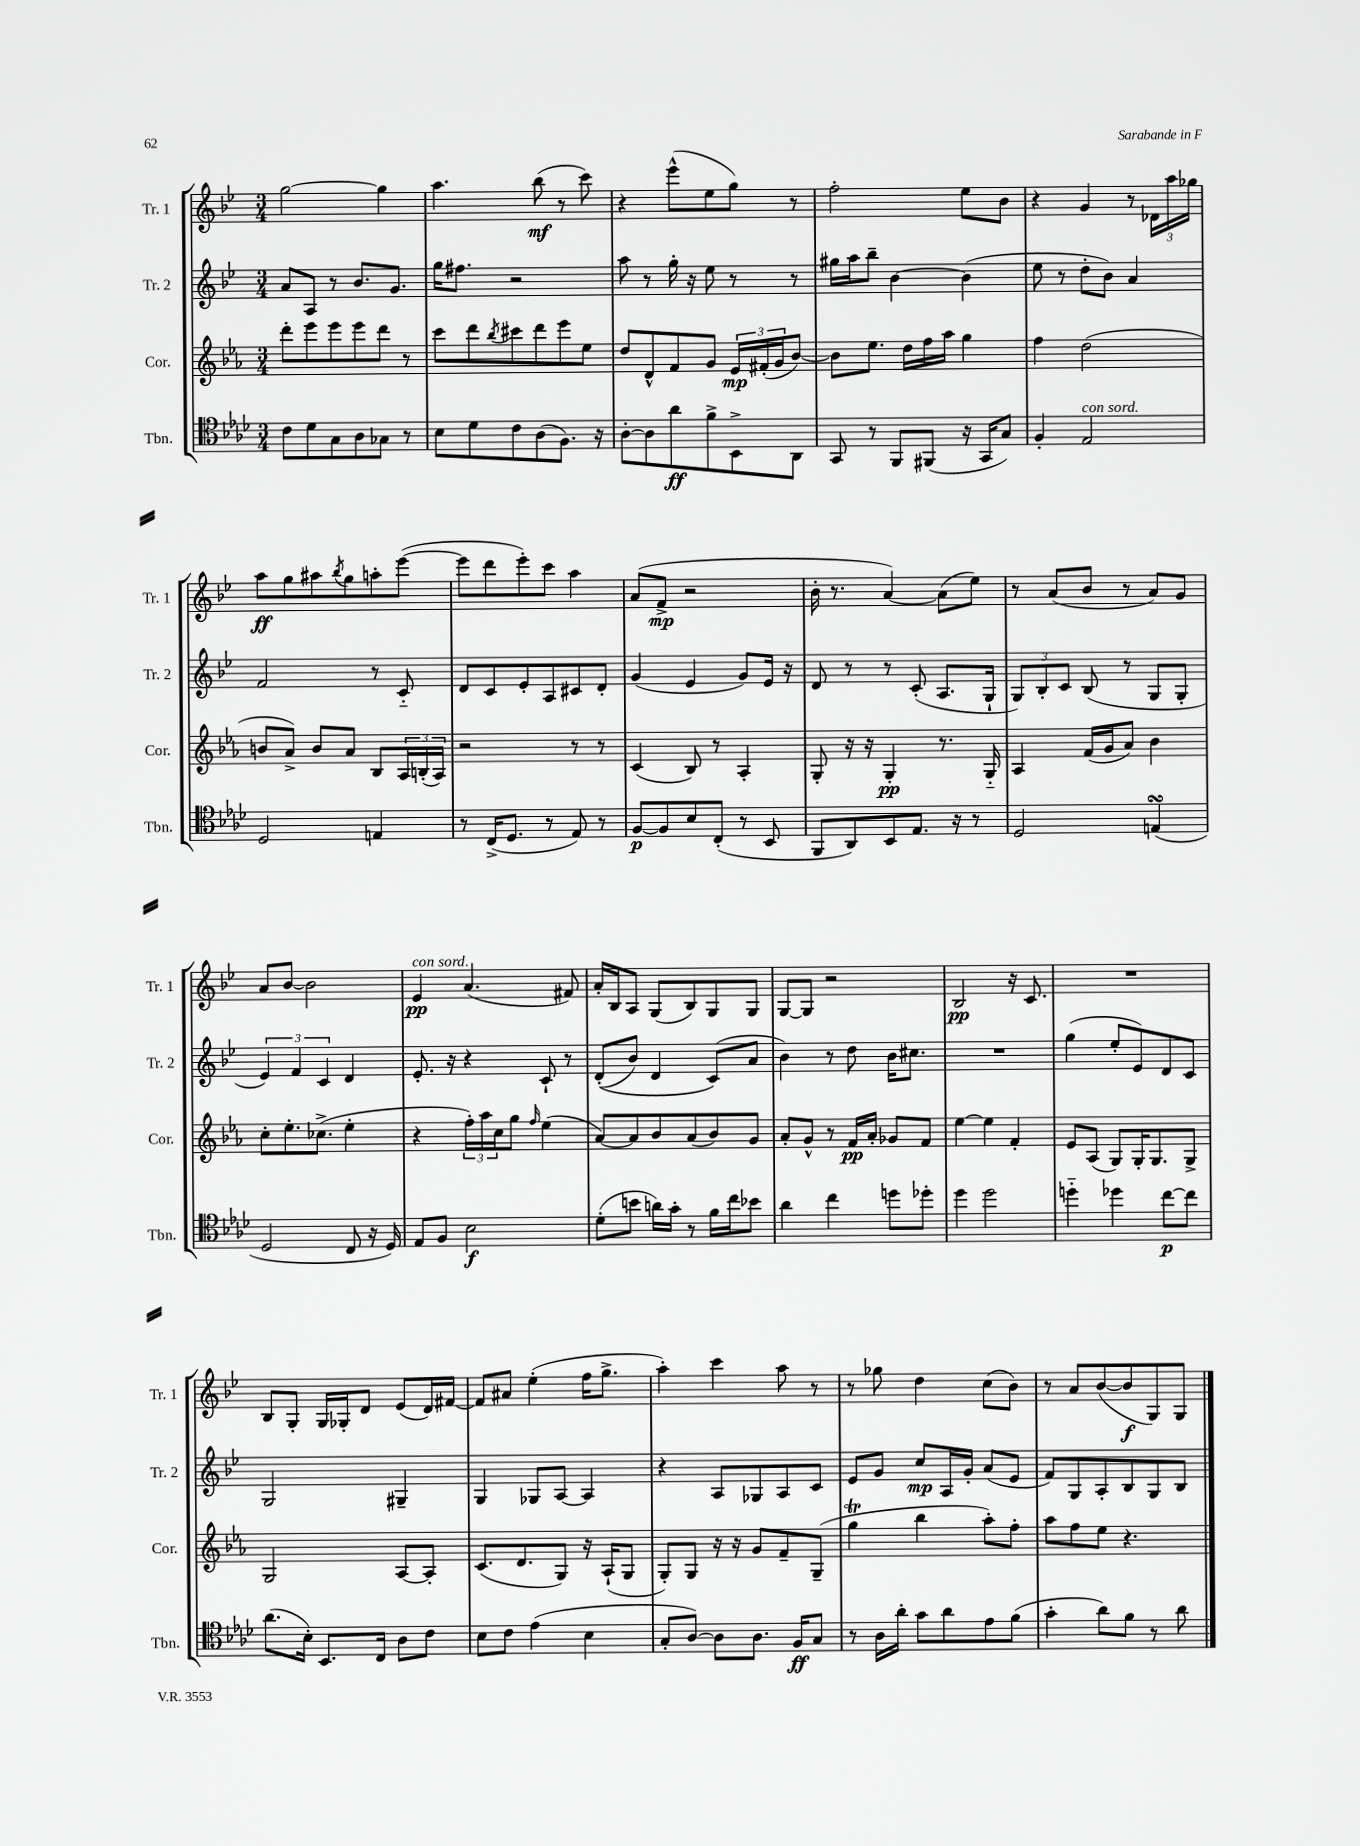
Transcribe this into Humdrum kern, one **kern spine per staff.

**kern	**kern	**kern	**kern
*staff4	*staff3	*staff2	*staff1
*clefC4	*clefG2	*clefG2	*clefG2
*k[b-e-a-d-]	*k[b-e-a-]	*k[b-e-]	*k[b-e-]
*M3/4	*M3/4	*M3/4	*M3/4
8c	8ddd'	8a	[2gg
8d-	8eee-	8A	.
8G	8eee-	8r	.
8A-	8eee-	8.b-	.
8G-	8ddd	.	4gg]
.	.	8.g	.
8r	8r	.	.
=	=	=	=
8B-	8ccc	16gg	4.aa
.	.	8.ff#	.
8d-	8ddd	.	.
.	8qbb-	.	.
8c	8ccc#	2r	.
(8A-	8ddd	.	(8bb-
8.F)	8eee-	.	8r
.	8ee-	.	8ccc)
16r	.	.	.
=	=	=	=
[8A-'	8dd	8aa	4r
8A-]	8d^^	8r	.
8a-	8f	16gg'	(8eee-^^
.	.	16r	.
8f^	8g	8ee-	8ee-
8BB-^	24e-	8r	8gg)
.	(24f#'	.	.
.	24g	.	.
8AA-	[8b-)	8r	8r
=	=	=	=
8GG	8b-]	16gg#	2ff'
.	.	16aa	.
8r	8.ee-	8bb-~	.
8FF	.	[4b-	.
.	16dd	.	.
(8FF#	16ff	.	.
.	16aa-	.	.
16r	4gg	(4b-]	8ee-
16GG	.	.	.
8G)	.	.	8b-
=	=	=	=
4F'	4ff	8ee-	4r
.	.	8r	.
2E-	(2dd	8dd'	4g
.	.	8b-)	.
.	.	4a	8r
.	.	.	24d-
.	.	.	24aa
.	.	.	24gg-
=	=	=	=
2D-	8b	2f	8aa
.	8a-^)	.	8gg
.	8b	.	8aa#
.	.	.	8qbb-
.	8a-	.	8gg
4E	8B-	8r	8aa'
.	24A-	8c'~	([8eee-
.	(24B'	.	.
.	24A-)	.	.
=	=	=	=
8r	2r	8d	8eee-]
(16C^	.	8c	8ddd
8.D-	.	.	.
.	.	8e-'	8eee-')
8r	.	8A	8ccc
8E-)	8r	8c#	4aa
8r	8r	8d'	.
=	=	=	=
[8F	(4c	(4g	(8a
8F]	.	.	8f^
8B-	8B-)	4e-	2r
(8C'	8r	.	.
8r	4A-'	8g)	.
8BB-	.	16e-	.
.	.	16r	.
=	=	=	=
8FF	8G'	8d	16b-'
.	.	.	8.r
8AA-)	16r	8r	.
.	16r	.	.
8BB-	4G'	8r	[4a)
8.E-	.	(8c'	.
.	8.r	8.A	(8a]
16r	.	.	.
8r	.	.	8ee-)
.	16G'~	16G`	.
=	=	=	=
2D-	4A-	12G)	8r
.	.	12B-'	.
.	.	.	(8a
.	.	12c	.
.	(16f	(8B-	8b-
.	16g	.	.
.	8a-)	8r	8r
(4E	4b-	8G	8a)
.	.	8G'	8g
=	=	=	=
2D-	8cc'	6e-)	8a
.	8.ee-'	.	[8b-
.	.	6f	.
.	.	.	2b-]
.	(8.cc-^	.	.
.	.	6c	.
8C	4ee-'	4d	.
16r	.	.	.
16D-)	.	.	.
=	=	=	=
8E-	4r	8.e-'	4e-
8F	.	.	.
.	.	16r	.
2B-	24ff')	4r	(4.a
.	24aa-	.	.
.	24cc	.	.
.	8gg	.	.
.	16qqff	.	.
.	(4ee-	8c`	.
.	.	8r	8f#)
=	=	=	=
(8d-'	[8a-)	&((8d'	16a'
.	.	.	16B-
8b	8a-]	8b-)	8A
16a)	8b-	4d	(8G
16g'	.	.	.
8r	(8a-	.	8B-)
16f	8b-)	(8c&)	8G
16cc	.	.	.
8b-	8g	8a	8G
=	=	=	=
4a-	8a-'	4b-)	[8G
.	8g^^	.	8G]
4cc	8r	8r	2r
.	16f	8dd	.
.	16a-'	.	.
8dd	8g-	16b-	.
.	.	8.cc#	.
8dd-'	8f	.	.
=	=	=	=
4dd-	[4ee-	2.r	2B-
2dd-	4ee-]	.	.
.	4f'	.	16r
.	.	.	8.c
=	=	=	=
4dd'~	8e-	(4gg	2.r
.	(8A-	.	.
4dd-	8G)	8ee-'	.
.	16G'	8e-)	.
.	8.G	.	.
[8cc	.	8d	.
8cc]	8G^	8c	.
=	=	=	=
(8.a-	2G	2G	8B-
.	.	.	8G'
16B-')	.	.	.
8.BB-	.	.	16G
.	.	.	16G-'
.	.	.	8d
16C	.	.	.
8A-	[8A-	4G#~	(8e-
8c	8A-']	.	16d)
.	.	.	[16f#
=	=	=	=
8B-	(8.c	4G	8f#]
8c	.	.	8a#
.	8.d	.	.
(4e-	.	8G-	(4ee-'
.	8G)	[8A	.
4B-	16r	4A]	16ff
.	(16A-`	.	8.gg^
.	8G	.	.
=	=	=	=
8G'	8G')	4r	4aa')
[8A-)	8G	.	.
8A-]	16r	8A	4ccc
.	16r	.	.
8.A-	8g	8G-	.
.	8f~	8A	8aa
16F	.	.	.
8G	(8G~	8c	8r
=	=	=	=
8r	4gg	8e-	8r
16A-	.	8g	8gg-
16a-'	.	.	.
8g	4bb-	8cc	4dd
8a-	.	16A	.
.	.	16g'	.
8e-	8aa-')	(8a	(8cc
(8f	8ff'	8e-	8b-)
=	=	=	=
4g'	8aa-	8f)	8r
.	8ff	8G	8a
8a-)	8ee-	8A'	([8b-
8f	4.r	8B-	8b-]
8r	.	8G	8G)
8a-	.	8B-	8G
==	==	==	==
*-	*-	*-	*-
